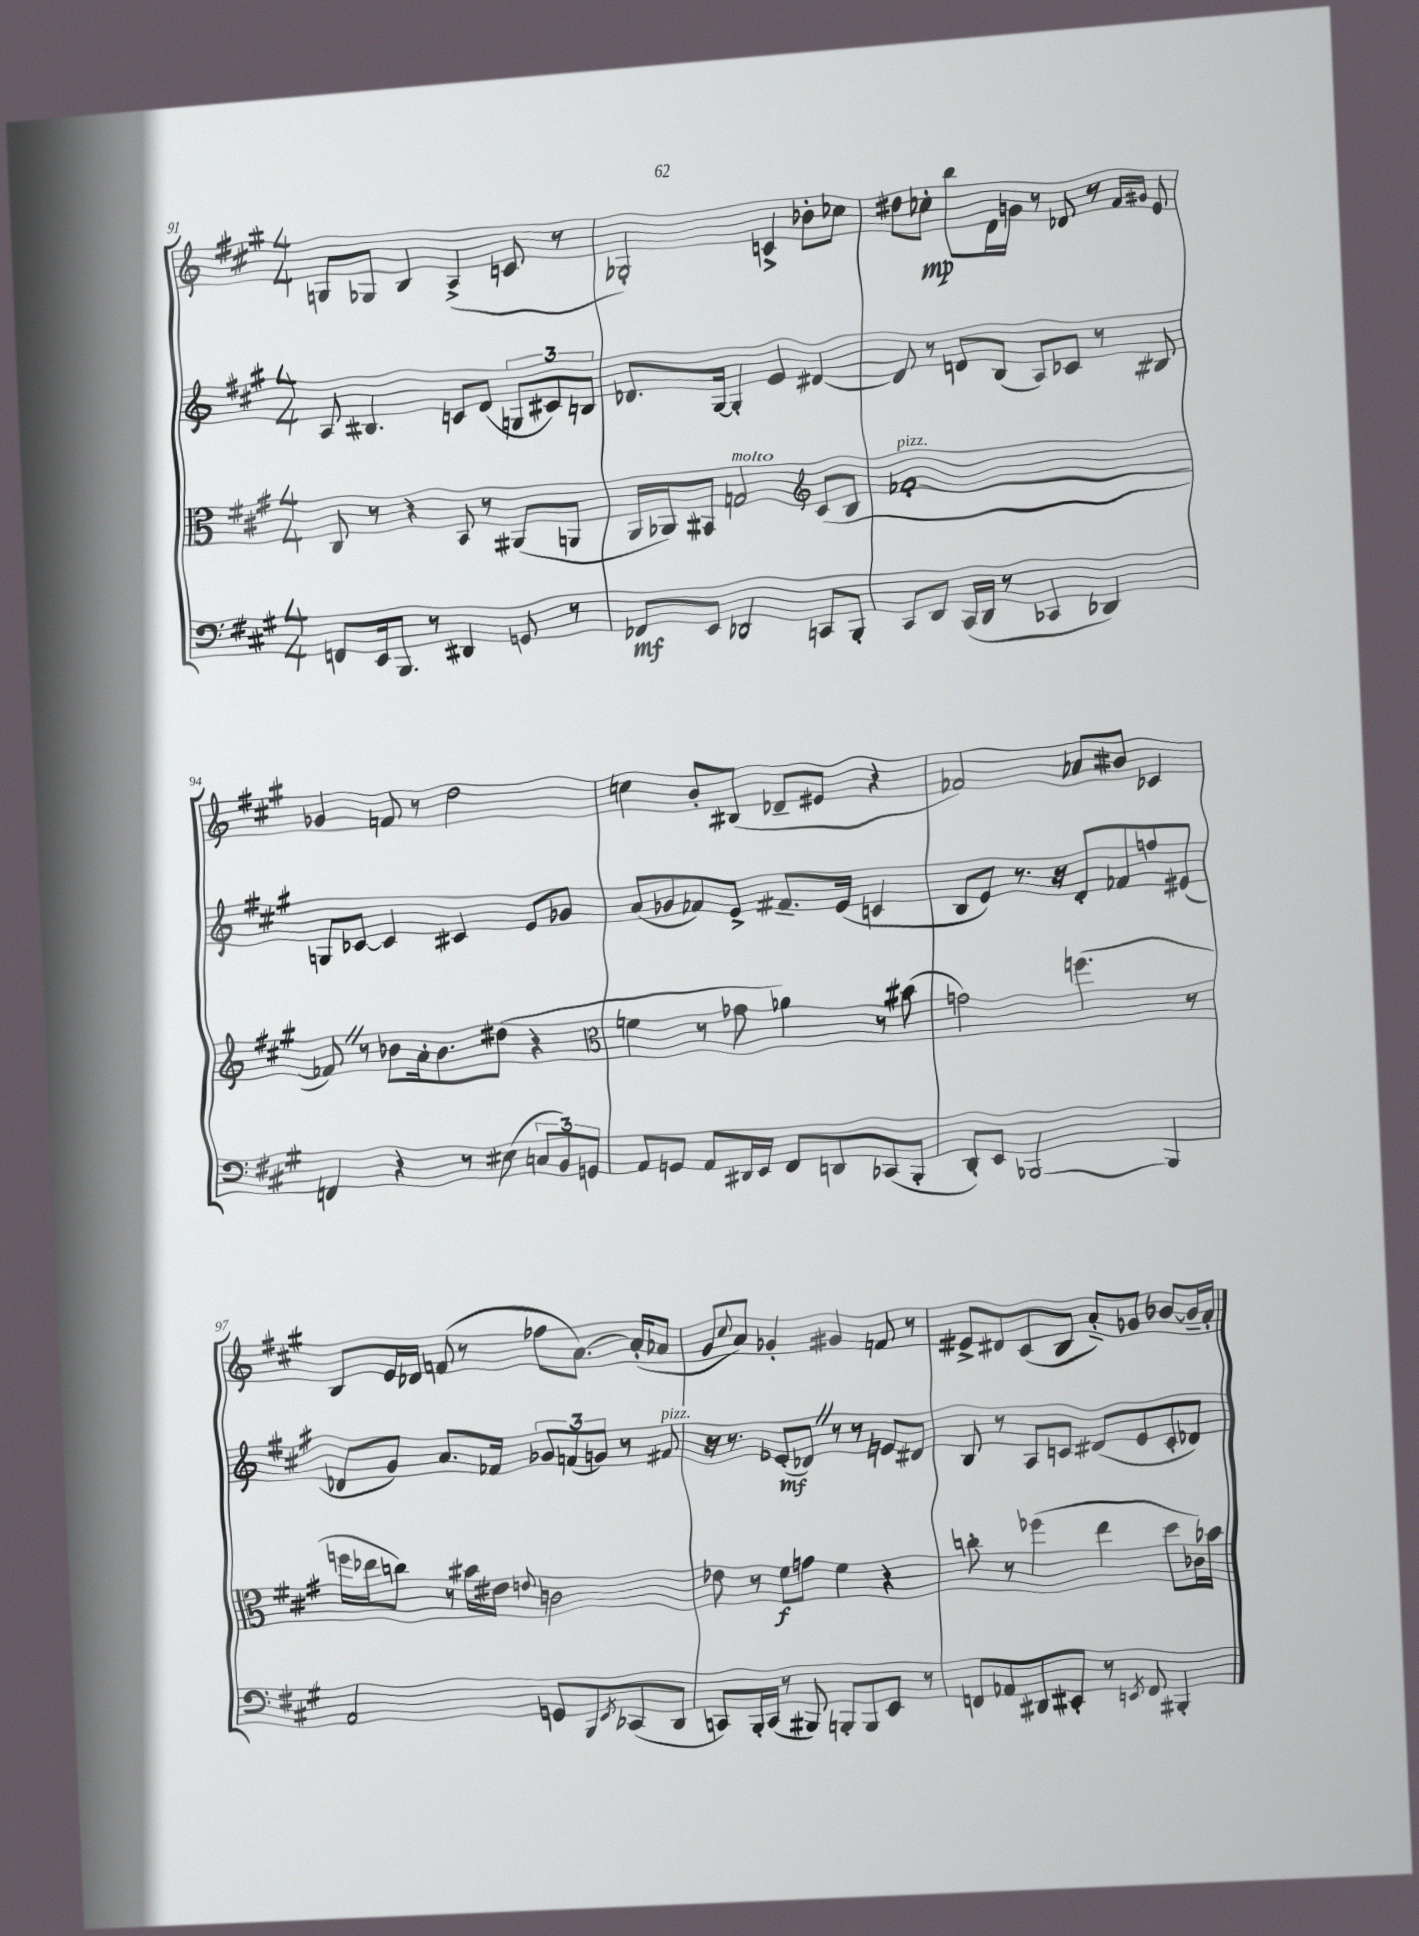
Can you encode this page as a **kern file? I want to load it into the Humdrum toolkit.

**kern	**kern	**kern	**kern
*staff4	*staff3	*staff2	*staff1
*clefF4	*clefC3	*clefG2	*clefG2
*k[f#c#g#]	*k[f#c#g#]	*k[f#c#g#]	*k[f#c#g#]
*M4/4	*M4/4	*M4/4	*M4/4
8FF	8C#	8A	8G
16EE	8r	4.B#	8G-
8.BBB	.	.	.
.	4r	.	4B
8r	.	.	.
4DD#	8BB	8c	(4A^
.	8r	(8d	.
8GG	(8AA#	12G	8c
.	.	12c#)	.
8r	8AA	.	8r
.	.	12B	.
=	=	=	=
8FF-	16AA	8.d-	2G-')
.	16AA-)	.	.
8EE	8BB#	.	.
.	.	[16G#	.
2DD-	2G	4G#']	.
.	.	4e	4c^
*	*clefG2	*	*
8CC	(8c#	[4d#	8b-'
8BBB'	8B	.	8cc-
=	=	=	=
8CC#	[1f-'	8d#]	8dd#
8DD	.	8r	8cc-'
(16CC#	.	8d	8bb
16DD	.	.	.
8r	.	(8B	16d
.	.	.	16g
4CC-	.	8A)	8r
.	.	8c-	8d-
4DD-)	.	8r	8r
.	.	.	16qqf#
.	.	.	16qqg#
.	.	8B#	8e
=	=	=	=
4FF	8f-])	8G	4g-
.	8r	[8c-	.
4r	8b-	4c-]	8f
.	16a'	.	8r
.	8.b-	.	.
8r	.	4c#	2dd
(8E#	(8dd#	.	.
12C	4r	8e	.
12BB)	.	.	.
.	.	8g-	.
12GG	.	.	.
=	=	=	=
*	*clefC3	*	*
8AA	4f	(8a	4cc
8GG	.	8g-	.
8AA	8r	8f-)	8b'
16DD#	8g-	8e^	(8B#
16EE	.	.	.
8FF#	4a-)	8.f#~	8d-~
8DD	.	.	8e#
.	.	(16e	.
(8CC-	8r	4c	4r
8BBB'	(8b#	.	.
=	=	=	=
8DD')	2g)	8B	2f-)
8EE	.	8e)	.
[2BBB-	.	8.r	.
.	.	16r	.
.	(4.ff	8d'	8a-
.	.	8f-	8b#
4BBB-]	.	8ff	4c-
.	8r	(8e#	.
=	=	=	=
2AA	16ff	8d-	8B
.	16ee-	.	.
.	8cc)	8g#)	16e
.	.	.	16d-
.	8r	8.a	(8f
.	16b#	.	8r
.	16e#	16f-	.
.	8qqe	.	.
8GG	2c	12g-	8ff-
.	.	(12f	.
8BBB	.	.	[8.a)
.	.	12g)	.
8qEE	.	.	.
(8CC-	.	8r	.
.	.	.	(16a']
8DD	.	8f#	8a-
=	=	=	=
8CC)	8e-	16r	8g#
.	.	8.r	.
.	.	.	8qqcc#
16BBB'	8r	.	8a)
(16CC	.	.	.
8r	8f#	(8e-'	4g-'
8BBB#)	8g	8d-)	.
8BBB'	4f#	8r	4g#
8BBB	.	8r	.
8EE	4r	8e	8f
8r	.	8d#	8r
=	=	=	=
8FF	8cc'	8B	8e#^
8AA-	8r	8r	8d#
8DD#	(4ff-	8A	(8c#
8EE#'	.	8c	8B
8r	4ee	(8d#	8a'~)
8qEE	.	.	.
8FF	.	8e	8g-
4BBB#'	8dd	8c'	[8b-
.	16c-)	8d-)	16b-~]
.	16b-	.	16a'
==	==	==	==
*-	*-	*-	*-
